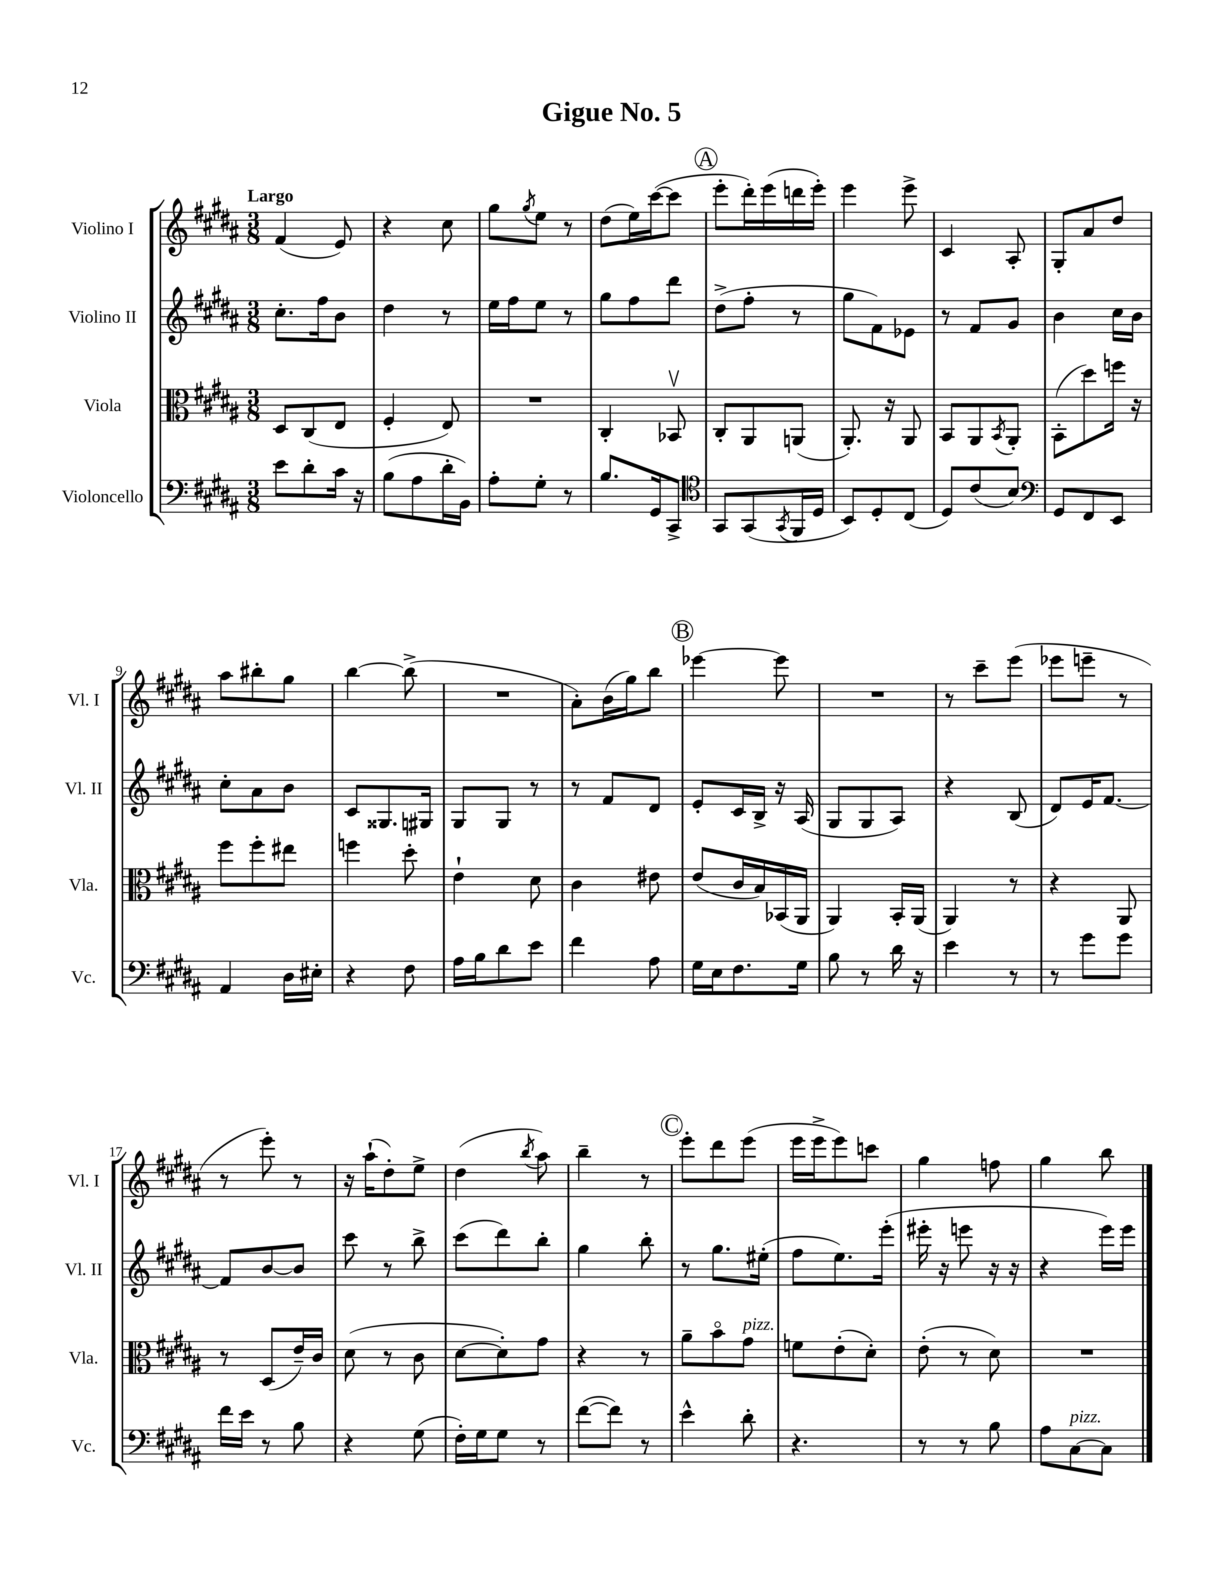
\header { title = "Gigue No. 5" }
<<
\new StaffGroup <<
\new Staff = "s0" \with { instrumentName = "Violino I" shortInstrumentName = "Vl. I" } {
    \clef treble \key b \major \numericTimeSignature \time 3/8 \tempo "Largo"
    fis'4( e'8) |
    r4 cis''8 |
    gis''8 \acciaccatura { gis''8 } e''8 r8 |
    dis''8( e''16) cis'''16~( cis'''8 |
    \mark \markup { \circle "A" } e'''8-. dis'''16-.) e'''16( d'''16 e'''16-.) |
    e'''4 e'''8-> |
    cis'4 ais8-. |
    gis8-. ais'8 dis''8 |
    ais''8 bis''8-. gis''8 |
    b''4~ b''8->( |
    R4. |
    ais'8-.) b'16( gis''16) b''8 |
    \mark \markup { \circle "B" } ees'''4~ ees'''8 |
    R4. |
    r8 cis'''8-- e'''8( |
    ees'''8 e'''8-- r8 |
    r8 e'''8-.) r8 |
    r16 ais''16-!( dis''8-.) e''8-> |
    dis''4( \acciaccatura { b''8 } ais''8) |
    b''4-- r8 |
    \mark \markup { \circle "C" } e'''8-. dis'''8 e'''8( |
    e'''16 e'''16-> e'''8) c'''8 |
    gis''4 f''8 |
    gis''4 b''8 \bar "|." |
}
\new Staff = "s1" \with { instrumentName = "Violino II" shortInstrumentName = "Vl. II" } {
    \clef treble \key b \major \numericTimeSignature \time 3/8
    cis''8.-. fis''16 b'8 |
    dis''4 r8 |
    e''16 fis''16 e''8 r8 |
    gis''8 fis''8 dis'''8 |
    \mark \markup { \circle "A" } dis''8->( fis''8-. r8 |
    gis''8 fis'8) ees'8 |
    r8 fis'8 gis'8 |
    b'4 cis''16 b'16 |
    cis''8-. ais'8 b'8 |
    cis'8 gisis8. gis16 |
    gis8 gis8 r8 |
    r8 fis'8 dis'8 |
    \mark \markup { \circle "B" } e'8-. cis'16 b16-> r16 ais16( |
    gis8 gis8 ais8) |
    r4 b8( |
    dis'8) e'16 fis'8.~ |
    fis'8 b'8~ b'8 |
    cis'''8 r8 b''8-> |
    cis'''8( dis'''8) b''8-. |
    gis''4 b''8-. |
    \mark \markup { \circle "C" } r8 gis''8. eis''16-.( |
    fis''8 e''8.) e'''16-.( |
    eis'''16-. r16 e'''8 r16 r16 |
    r4 e'''16) e'''16 \bar "|." |
}
\new Staff = "s2" \with { instrumentName = "Viola" shortInstrumentName = "Vla." } {
    \clef alto \key b \major \numericTimeSignature \time 3/8
    dis8 cis8( e8 |
    fis4-. e8) |
    R4. |
    cis4-. bes,8\upbow |
    \mark \markup { \circle "A" } cis8-. ais,8 a,8( |
    ais,8.-.) r16 ais,8 |
    b,8 ais,8 \acciaccatura { b,8 } ais,8-. |
    b,8-.( dis''8) f''16 r16 |
    fis''8 fis''8-. eis''8 |
    f''4 dis''8-. |
    e'4-! dis'8 |
    cis'4 eis'8 |
    \mark \markup { \circle "B" } e'8( cis'16 b16) bes,16( ais,16 |
    ais,4) b,16-. ais,16( |
    ais,4) r8 |
    r4 ais,8 |
    r8 dis8( e'16--) cis'16 |
    dis'8( r8 cis'8 |
    dis'8~ dis'8-.) gis'8 |
    r4 r8 |
    \mark \markup { \circle "C" } ais'8-- b'8\flageolet gis'8^\markup { \italic "pizz." } |
    f'8 e'8-.( dis'8-.) |
    e'8-.( r8 dis'8) |
    R4. \bar "|." |
}
\new Staff = "s3" \with { instrumentName = "Violoncello" shortInstrumentName = "Vc." } {
    \clef bass \key b \major \numericTimeSignature \time 3/8
    e'8 dis'8-. cis'16 r16 |
    b8( ais8 dis'16-. b,16) |
    ais8-. gis8-. r8 |
    b8. gis,16 cis,8-> |
    \mark \markup { \circle "A" } \clef tenor gis,8 gis,8( \acciaccatura { gis,8 } fis,16 dis16 |
    b,8) dis8-. cis8( |
    dis8) cis'8( b8) |
    \clef bass gis,8 fis,8 e,8 |
    ais,4 dis16 eis16-. |
    r4 fis8 |
    ais16 b16 dis'8 e'8 |
    fis'4 ais8 |
    \mark \markup { \circle "B" } gis16 e16 fis8. gis16 |
    b8 r8 dis'16 r16 |
    e'4 r8 |
    r8 gis'8 gis'8 |
    fis'16 e'16 r8 b8 |
    r4 gis8( |
    fis16-.) gis16 gis8 r8 |
    fis'8~( fis'8) r8 |
    \mark \markup { \circle "C" } e'4-^ dis'8-. |
    r4. |
    r8 r8 b8 |
    ais8 cis8~^\markup { \italic "pizz." } cis8 \bar "|." |
}
>>
>>
